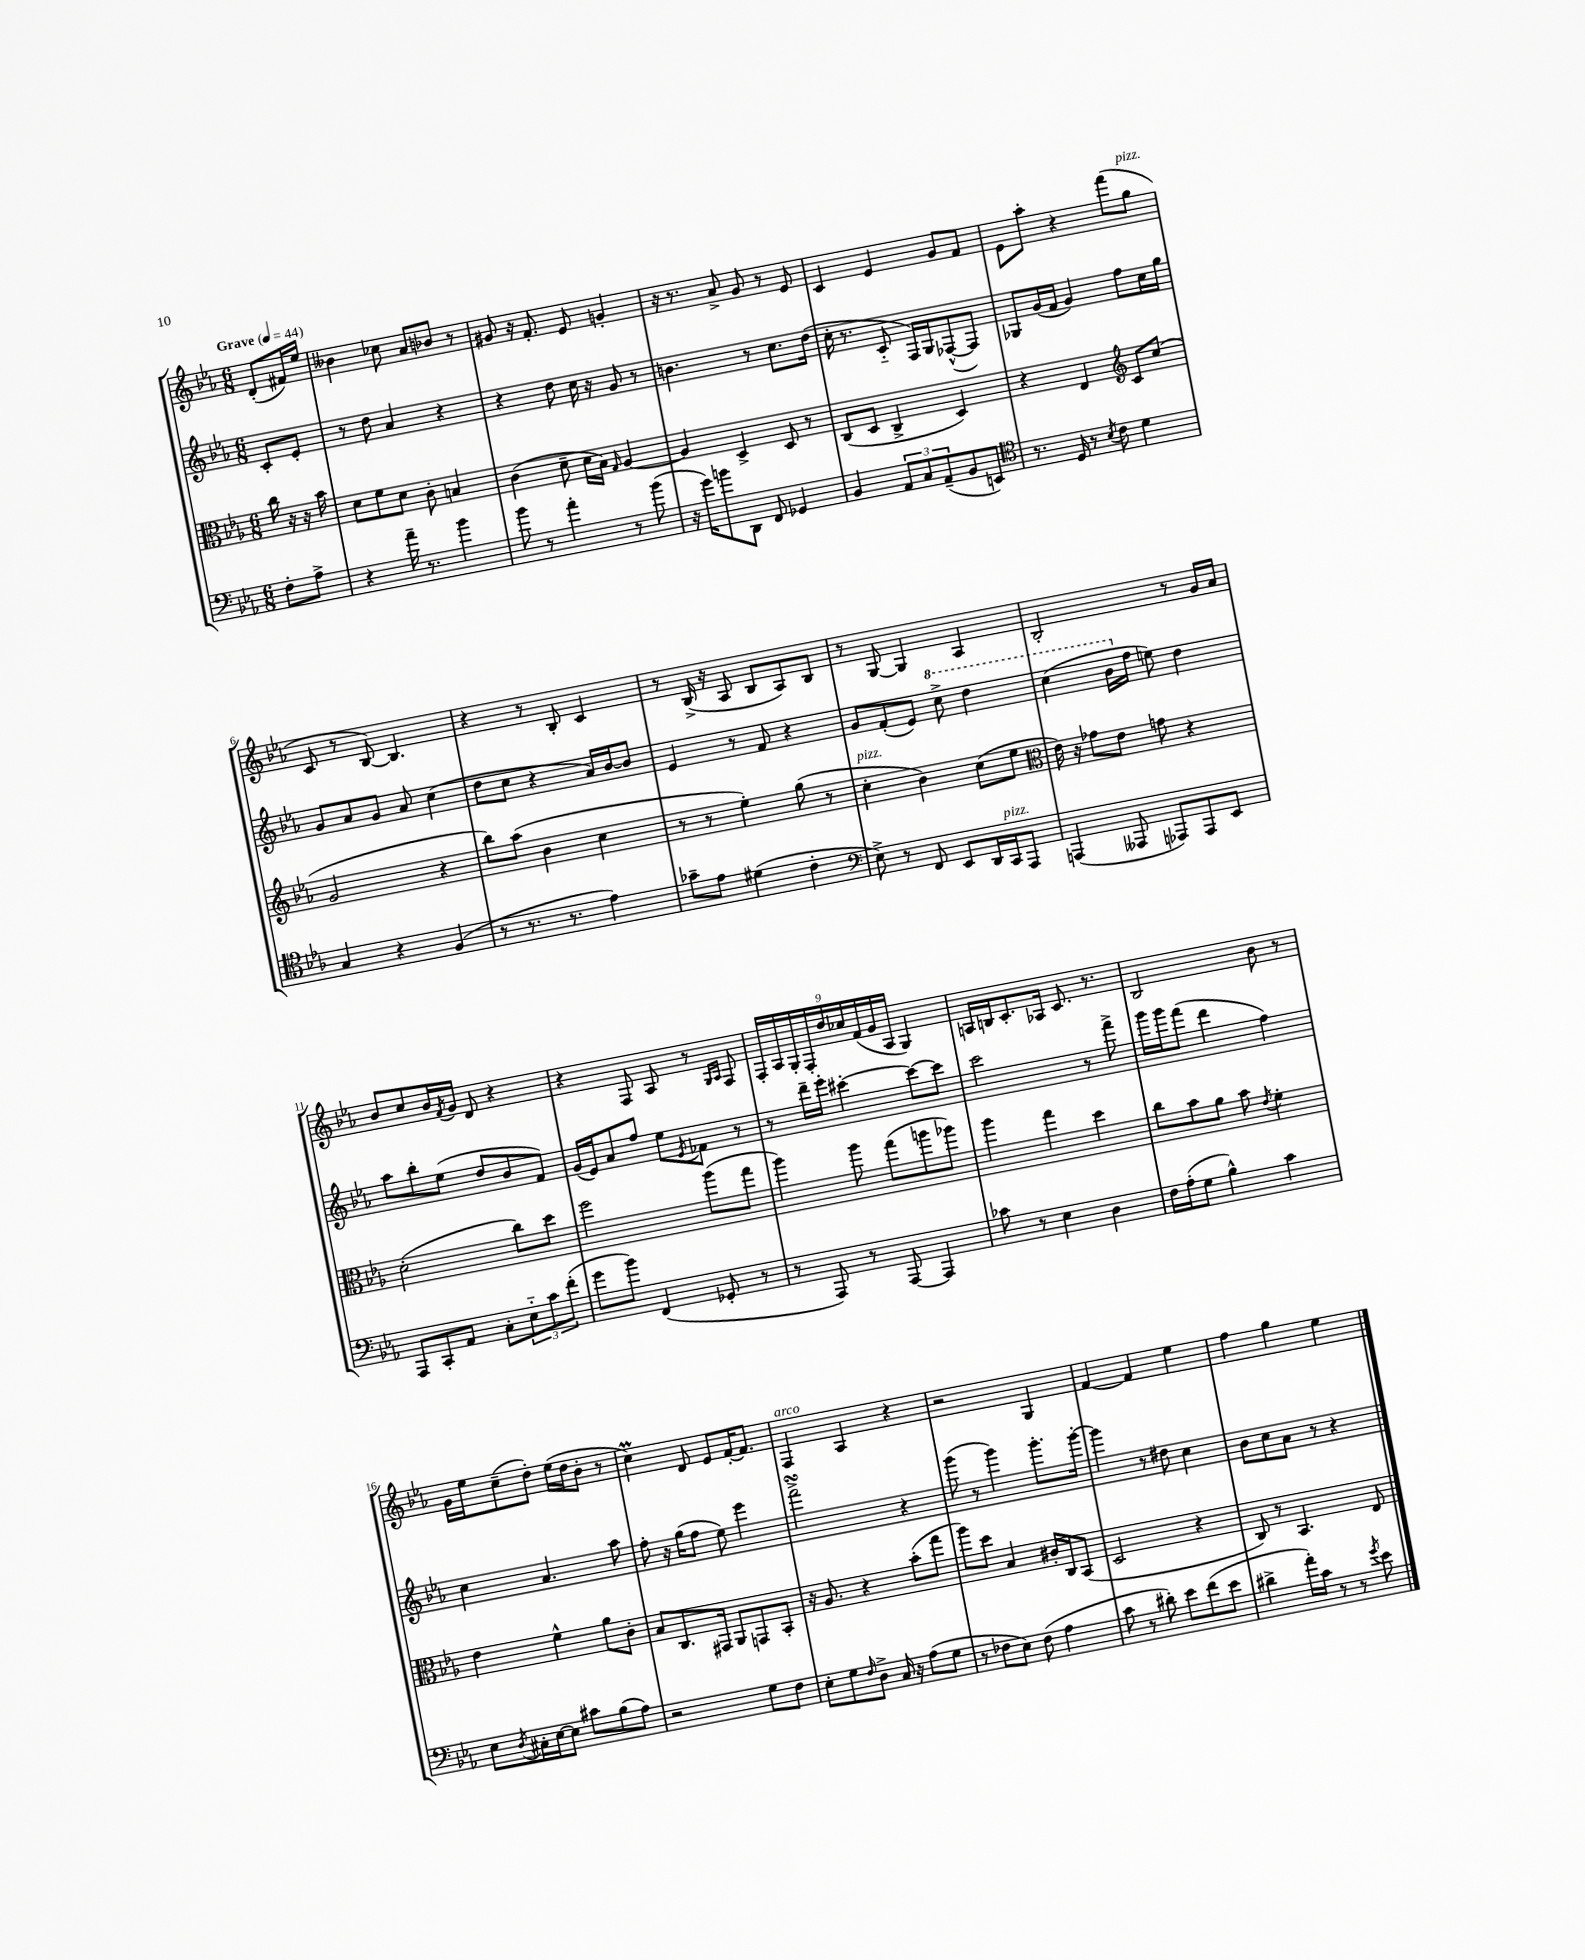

**kern	**kern	**kern	**kern
*staff4	*staff3	*staff2	*staff1
*clefF4	*clefC3	*clefG2	*clefG2
*k[b-e-a-]	*k[b-e-a-]	*k[b-e-a-]	*k[b-e-a-]
*M6/8	*M6/8	*M6/8	*M6/8
*MM44	*MM44	*MM44	*MM44
8F'\L	16cc\	8c'/L	(8d'/L
.	16r	.	.
8A-^\J	16r	8e-'/J	16f#/L)
.	16b-\	.	16ee-/JJ
=	=	=	=
4r	8d\L	8r	4b--\
.	8f\	8dd\	.
16a-~\	8d\J	4a-/	8cc-\
8.r	.	.	.
.	8c'\	.	8a-/L
4b-\	4B/	4r	8b-/J
.	.	.	8r
=	=	=	=
8b-\	(4c\	4r	8g#/
8r	.	.	16r
.	.	.	8.f'/
4a-'\	8d~\	8dd\	.
.	16d\LL	16cc\	8e-/
.	16B-\JJ)	16r	.
.	16qqG/	.	.
8r	[4A-/	8g/	4g'/
(8b-\	.	8r	.
=	=	=	=
16r	4A-/]	4.b\	16r
16g\LK)	.	.	8.r
8b\	.	.	.
8DD\J	4D^/	.	8a-^/
8FF/	.	8r	8g/
4GG-/	8D/	8.cc\L	8r
.	8r	.	8e-/
.	.	(16dd\Jk	.
=	=	=	=
4BB-/	(8C/L	16cc'\	4c/
.	.	8.r	.
.	8D/J	.	.
12AA-/L	4C^/	8c'~/	4e-/
12C/	.	.	.
.	.	16F/LL)	.
(12AA-~/	.	.	.
.	.	16G/J	.
8BB-/	4D/)	([8F-^^/	8g/L
8EE/J)	.	8F-/]J)	8f/J
=	=	=	=
*clefC4	*	*	*
8.r	4r	8G-/L	8e-\L
.	.	(16g/L	8aa-'\J
16D/	.	16f/JJ	.
8r	4E-/	4g/)	4r
8qB-/	.	.	.
8c\	.	.	.
*	*clefG2	*	*
4d\	8c/L	8ff\L	(8fff\L
.	(8cc/J	16cc\L	8gg\J
.	.	16gg\JJ	.
=	=	=	=
4G/	2g/	8g/L	8c/
.	.	8a-/	8r
4r	.	8g/J	[8B-/)
.	.	8a-/	4.B-/]
(4F/	4r	(4cc\	.
=	=	=	=
8r	8bb-\L)	8dd\L	4r
8.r	(8aa-\J	8cc\J	.
.	4b-\	4r	8r
8.r	.	.	.
.	.	.	8B-'/
4e-\)	4cc\	16a-/LL)	4c/
.	.	[16b-/J	.
.	.	8b-/]J	.
=	=	=	=
8g-~\L	8r	4e-/	8r
8e-\J	8r	.	(16B-^/
.	.	.	16r
(4d#\	4ee-'\)	8r	8A-/
.	.	8f/	8B-/L
4c'\	(8gg\	4r	8A-/)
.	8r	.	8B-/J
=	=	=	=
*clefF4	*	*	*
8E-^\)	4cc'\	8g/L	8r
8r	.	(8f'/	[8G/
8FF/	4b-\)	8e-/J)	4G/]
8EE-/L	.	8ccc^\	.
16DD/L	(8cc\L	4ddd\	4A-/
16CC/J	.	.	.
8AAA-/J	8ee-\J	.	.
=	=	=	=
*	*clefC3	*	*
(4AAA/	16e-\)	(4ccc\	2B-'/
.	16r	.	.
.	8g-\L	.	.
8AAA--/	8e-\J	16bb-\LL	.
.	.	16ff\JJ	.
8AAA-/L)	8g\	8ee\)	.
8AAA-/	4r	4dd\	8r
8EE-/J	.	.	16g/LL
.	.	.	16a-/JJ
=	=	=	=
8AAA-/L	(2d'\	8aa-\L	8b-/L
8CC'/	.	8bb-'\	8cc/
8AA-/J	.	(8ee-\J	16b-/L
.	.	.	8qf/
.	.	.	16g/JJ
8C'\L	.	8dd/L	8d/
12E-'~\	8cc\L)	8b-/	4r
12c\	.	.	.
.	8dd\J	8f/J)	.
(12f'\J	.	.	.
=	=	=	=
8g\L	2ff\	(16g/LL	4r
.	.	16e-/J)	.
8b-\J)	.	8a-/	.
(4FF/	.	8ff/J	8F/
.	.	8ee-\L	8A-/
.	.	8qe-/	.
8GG-'/	(8aa-\L	8f-\J	8r
.	.	.	16qqG/LL
.	.	.	16qqA-/JJ
8r	8gg\J	8r	8F/
=	=	=	=
8r	4aa-\)	8r	18F'/LL
.	.	.	18A-/
.	.	.	18G'/
8AAA-/)	.	16ddd~\LL	.
.	.	.	18F'/
.	.	16eee-'\JJ	.
.	.	.	18dd/
8r	8aa-\	[4ccc#'\	.
.	.	.	18cc-/
.	.	.	(18f/
[8AAA-/	(8gg\L	.	.
.	.	.	18g/
.	.	.	18A-/JJ
4AAA-/]	8aa\	8ccc#\_L	4G/)
.	8aa-\J)	8ccc#\]J	.
=	=	=	=
8c-\	4aa-\	2ccc\	16A/LL
.	.	.	16B/J
8r	.	.	8.c'/
4E-\	4gg\	.	.
.	.	.	16A-/Jk
.	.	.	8.c/
4D\	4dd\	8r	.
.	.	.	8.r
.	.	8fff^\	.
=	=	=	=
16F\LL	8cc\L	16ggg\LL	2B-/
(16A-'\J	.	16ggg\J	.
8G\J	8b-\	(8fff\J	.
4B-^^\)	8a-\J	4ddd\	.
.	8b-\	.	.
.	8qe-/	.	.
4c\	4f'\	4ff\)	8b-\
.	.	.	8r
=	=	=	=
8E-\L	4e-\	4cc\	16g\LL
.	.	.	16ee-\J
8qD/	.	.	.
16C#'\L	.	.	(8cc~\
[16E-\J	.	.	.
8E-\]J	4f^^\	4.a-/	8dd'\J)
8c#\L	.	.	(16ee-\LL
.	.	.	16dd\J
(8B-\	8a-\L	.	8b-'\J
8A-\J)	8c'\J	8aa-\	8r
=	=	=	=
2r	8B-/L	8ff'\	4cc\)
.	8.C/	16r	.
.	.	(16gg\LK	.
.	.	8ff\J	8d/
.	16GG#/Jk	.	.
.	8AA-/L	8ee-\)	8e-/L
8G\L	8GG/	4eee-\	[16f'/K
.	.	.	8.f/]J
8F\J	8BB-'/J	.	.
=	=	=	=
8E-'\L	16r	2fff^\	4F/
.	8.A-/	.	.
8G\	.	.	.
16qqF/	.	.	.
8D^\J	4r	.	4A-/
16C/	.	.	.
16r	.	.	.
(8A-\L	(8b-'\L	4r	4r
8G\J	8gg\J	.	.
=	=	=	=
8r	8aa-\L)	(8ggg\	2r
8F-\L	8dd\J	8r	.
8E-\J)	4B-/	4ggg\)	.
(8F-\	.	.	.
4A-\	16c#'/LL	8.ggg'\L	4G/
.	16C/J	.	.
.	(8BB-/J	.	.
.	.	[16ggg'\Jk	.
=	=	=	=
8c\	2D/	4ggg\]	[4f/
8r	.	.	.
8d#'\)	.	8r	4f/]
8e-\L	.	8dd#\	.
(8f\	4r	4cc\	4ee-\
8e-\J	.	.	.
=	=	=	=
4d#^\	8C/)	8b-\L	4ff\
.	8r	8cc\	.
16a-'\LL)	4.BB-/	8a-\J	4gg\
16c\JJ	.	.	.
8r	.	8r	.
8r	.	4r	4ee-\
8qg/	.	.	.
8e-\	8E-/	.	.
==	==	==	==
*-	*-	*-	*-
